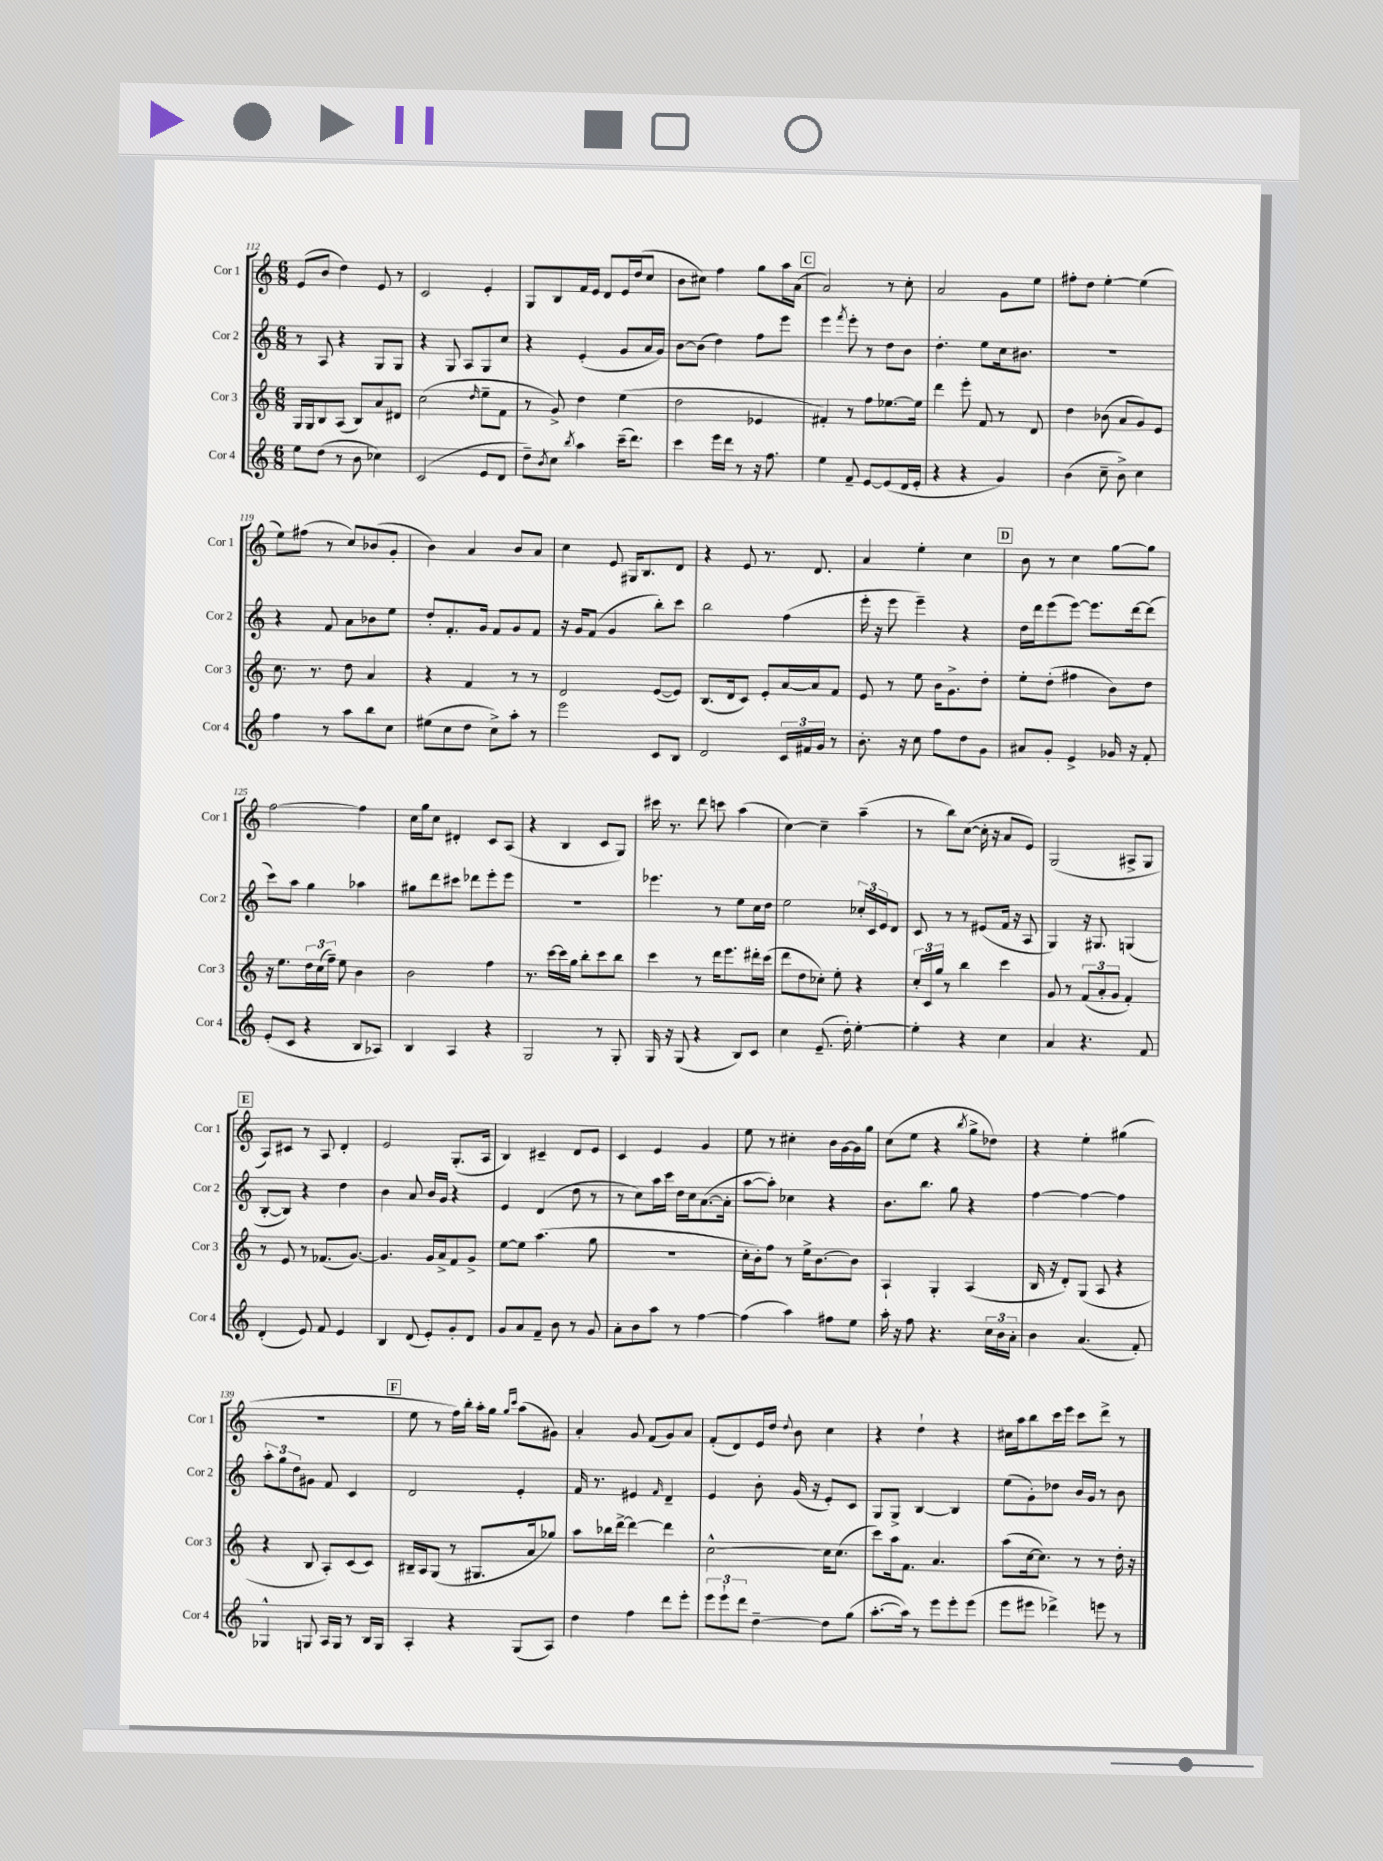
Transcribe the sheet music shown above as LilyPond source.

<<
\new StaffGroup <<
\new Staff = "s0" \with { instrumentName = "Cor 1" shortInstrumentName = "Cor 1" } {
    \clef treble \key c \major \numericTimeSignature \time 6/8
    e'8( b'8 d''4) e'8 r8 |
    c'2 e'4-. |
    g8 b8 f'16 e'16 d'8 e'16 d''16( c''8 |
    b'8 cis''8) f''4 g''8 a''16 a'16( |
    \mark \markup { \box "C" } a'2) r8 c''8-. |
    a'2 g'8 e''8 |
    fis''8-. d''8 e''4~-. e''4( |
    e''8) fis''8( r8 c''8) bes'8( g'8-. |
    b'4) a'4 b'8 a'8 |
    c''4 e'8 gis16 b8. d'8 |
    r4 e'8 r8. d'8. |
    a'4 e''4-. c''4 |
    \mark \markup { \box "D" } b'8 r8 c''4 g''8~ g''8 |
    f''2~ f''4 |
    c''16 g''16 c''8 dis'4-. c'8 a8( |
    r4 b4 c'8 g8) |
    cis'''16 r8. d'''8 c'''8 a''4( |
    c''4~) c''4-- a''4--( |
    r8 b''8) c''8~( c''16-. r16 a'8 e'8) |
    g2( ais8-> g8 |
    \mark \markup { \box "E" } a8) cis'8 r8 a8 d'4-. |
    e'2 g8.-.( a16 |
    b4) cis'4-- d'8 e'8 |
    c'4 e'4 g'4 |
    e''8 r8 cis''4-. b'16 g'16~ g'16 g''16 |
    c''8( e''8 r4 \acciaccatura { b''8 } g''8-> des''8) |
    r4 e''4-. gis''4( |
    R2. |
    \mark \markup { \box "F" } e''8 r8 f''16) b''16-. a''16-. g''16 \grace { g''16 c'''16 } a''8( gis'8) |
    a'4-. g'8 f'8( g'8) a'8 |
    f'8-.( d'8) e'16 d''16 \appoggiatura { d''8 } b'8 c''4 |
    r4 d''4-! r4 |
    cis''16 a''16 b''8 c'''16 e'''16 c'''8 d'''8-> r8 \bar "|." |
}
\new Staff = "s1" \with { instrumentName = "Cor 2" shortInstrumentName = "Cor 2" } {
    \clef treble \key c \major \numericTimeSignature \time 6/8
    r8 a8 r4 g8 g8 |
    r4 g8 a8 g8 c''8 |
    r4 e'4-.( g'8 a'16 g'16) |
    b'8~ b'8( d''4) f''8 e'''8 |
    \mark \markup { \box "C" } e'''4 \acciaccatura { f'''8 } e'''8-. r8 d''8 b'8 |
    d''4.-. e''8 c''16 bis'8. |
    R2. |
    r4 f'8 a'8 bes'8 e''8 |
    d''8-. f'8.-. g'16 f'8 g'8 f'8 |
    r16 g'16 f'8( g'4 b''8-.) c'''8 |
    b''2 f''4( |
    e'''16-. r16 e'''8 e'''4--) r4 |
    \mark \markup { \box "D" } d''16 d'''16 e'''8( e'''8~) e'''8. d'''16~ d'''8( |
    c'''8) a''8 g''4 aes''4 |
    gis''8 d'''8 cis'''8 des'''8 e'''8-. e'''8 |
    R2. |
    ees'''4. r8 e''8 c''16 d''16 |
    e''2 \tuplet 3/2 { ces''16-. c'16 e'16 } d'8 |
    c'8 r8 r8 eis'8( f'16 r16 a8 |
    g4) r16 gis8. g4( |
    \mark \markup { \box "E" } b8~-. b8) r4 d''4 |
    b'4 a'8 b'16 g'16 r4 |
    e'4 d'4( d''8 r8 |
    r8 c''8) a''16 c'''16 d''16 c''16 a'8.~( a'16-. |
    a''8~ a''8-.) ces''4 r4 |
    b'8. b''8. g''8 r4 |
    f''4~ f''4~ f''4 |
    \tuplet 3/2 { a''8-. g''8 d''8 } gis'8 f'8 c'4 |
    \mark \markup { \box "F" } d'2 e'4-. |
    f'16 r8. eis'4 \grace { f'16 } d'4-- |
    e'4 b'8-. g'16( r16 e'8-.) c'8 |
    g8 g8-> b4~ b4 |
    e''8( g'8-.) des''8 b'16 g'16 r8 b'8 \bar "|." |
}
\new Staff = "s2" \with { instrumentName = "Cor 3" shortInstrumentName = "Cor 3" } {
    \clef treble \key c \major \numericTimeSignature \time 6/8
    g16 g16 b8 a8( b8) a'8 dis'8 |
    c''2( \grace { d''16 } e''8-- f'8 |
    r8 g'8->) d''4 e''4( |
    d''2 ees'4 |
    \mark \markup { \box "C" } fis'4-.) r8 f''8 ees''8.~ ees''16 |
    d'''4 e'''8-. f'8 r8 d'8 |
    d''4 bes'8( a'8 g'8) e'8 |
    c''8. r8. d''8 a'4 |
    r4 f'4 r8 r8 |
    d'2 e'8~( e'8) |
    b8.( d'16 c'8) e'8-. a'16~ a'16 f'8 |
    e'8 r8 e''8 b'16 g'8.-> d''8-. |
    \mark \markup { \box "D" } e''8-. d''8-.( fis''4 b'8) d''8 |
    r16 e''8. \tuplet 3/2 { d''16 c''16( f''16--) } e''8 b'4 |
    b'2 f''4 |
    r8. c'''16~ c'''16 g''16 b''8-. c'''8 b''8 |
    c'''4 r8 d'''16 e'''8. dis'''16-. c'''16( |
    d'''8 d''8 ces''8-.) e''8-. r4 |
    \tuplet 3/2 { c''16-. c'16 g''16 } r8 b''4 c'''4 |
    g'8 r8 \tuplet 3/2 { f'8( a'8-. g'8 } f'4-.) |
    \mark \markup { \box "E" } r8 e'8 r8 fes'8.( g'8.~) |
    g'4. g'16 a'16-> f'8 g'8-> |
    e''8~ e''8 a''4.( g''8 |
    R2. |
    c''16-. b'16-.) f''8 r8 e''16-> b'8.~ b'8 |
    a4-! g4-. a4( |
    b16 r16 d'8-.) g8( a8 r4 |
    r4 b8 a8-.) c'8( c'8) |
    \mark \markup { \box "F" } bis16-- a16 g8( r8 gis8. a'16 ges''8) |
    a''8 bes''16 d'''16~-> d'''4~ d'''4 |
    c''2~-^ c''16 c''8.( |
    c'''8) a''16 f'8. a'4. |
    a''8( c''16~ c''8.) r8 r8 d''16-. r16 \bar "|." |
}
\new Staff = "s3" \with { instrumentName = "Cor 4" shortInstrumentName = "Cor 4" } {
    \clef treble \key c \major \numericTimeSignature \time 6/8
    e''8 d''8( r8 b'8 ces''4) |
    c'2( e'8 d'8 |
    d''8--) \acciaccatura { b'8 } c''8 \acciaccatura { b''8 } a''4 c'''16--( d'''8.) |
    c'''4 e'''16 d'''16 r8 r16 f''8. |
    \mark \markup { \box "C" } e''4 f'8-- e'8~ e'8( d'16 e'16-. |
    r4 r4 g'4) |
    b'4( c''8-- b'8->) c''4 |
    f''4 r8 a''8 b''8 c''8 |
    eis''8( c''8 d''8 c''8->) a''8-. r8 |
    e'''2 c'8 b8 |
    d'2 \tuplet 3/2 { c'16 fis'16 g'16 } r8 |
    b'8.-. r16 c''8 f''8 d''8 g'8 |
    \mark \markup { \box "D" } ais'8 g'8-. e'4-> ges'16 r16 f'8-. |
    e'8-.( c'8 r4 b8 aes8) |
    b4 a4 r4 |
    g2 r8 g8-. |
    g16 r16 g8( r4 b8) c'8 |
    c''4 e'8.--( d''16-.) e''4~-. |
    e''4-. r4 c''4 |
    a'4 r4. f'8 |
    \mark \markup { \box "E" } d'4-.( e'8) f'8 e'4 |
    b4 d'8( e'8-.) g'8-. d'8 |
    g'8 a'8 f'8-- b'8 r8 g'8 |
    a'8-. b'8 a''8 r8 f''4~ |
    f''4( a''4) fis''8 e''8 |
    a''16-. r16 f''8 r4. \tuplet 3/2 { c''16 b'16 a'16-. } |
    b'4 a'4.( f'8-.) |
    ges4-^ g8 a16 g16 r8 b16 g16 |
    \mark \markup { \box "F" } a4-. r4 g8( a8) |
    d''4 f''4 d'''8 e'''8-. |
    \tuplet 3/2 { e'''8 e'''8-! d'''8 } d''4~-- d''8 g''8( |
    a''8.~-. a''16) r8 e'''8 e'''8-. e'''8( |
    e'''8 eis'''8 des'''4->) e'''8 r8 \bar "|." |
}
>>
>>
\layout { \context { \Score currentBarNumber = #112 } }
